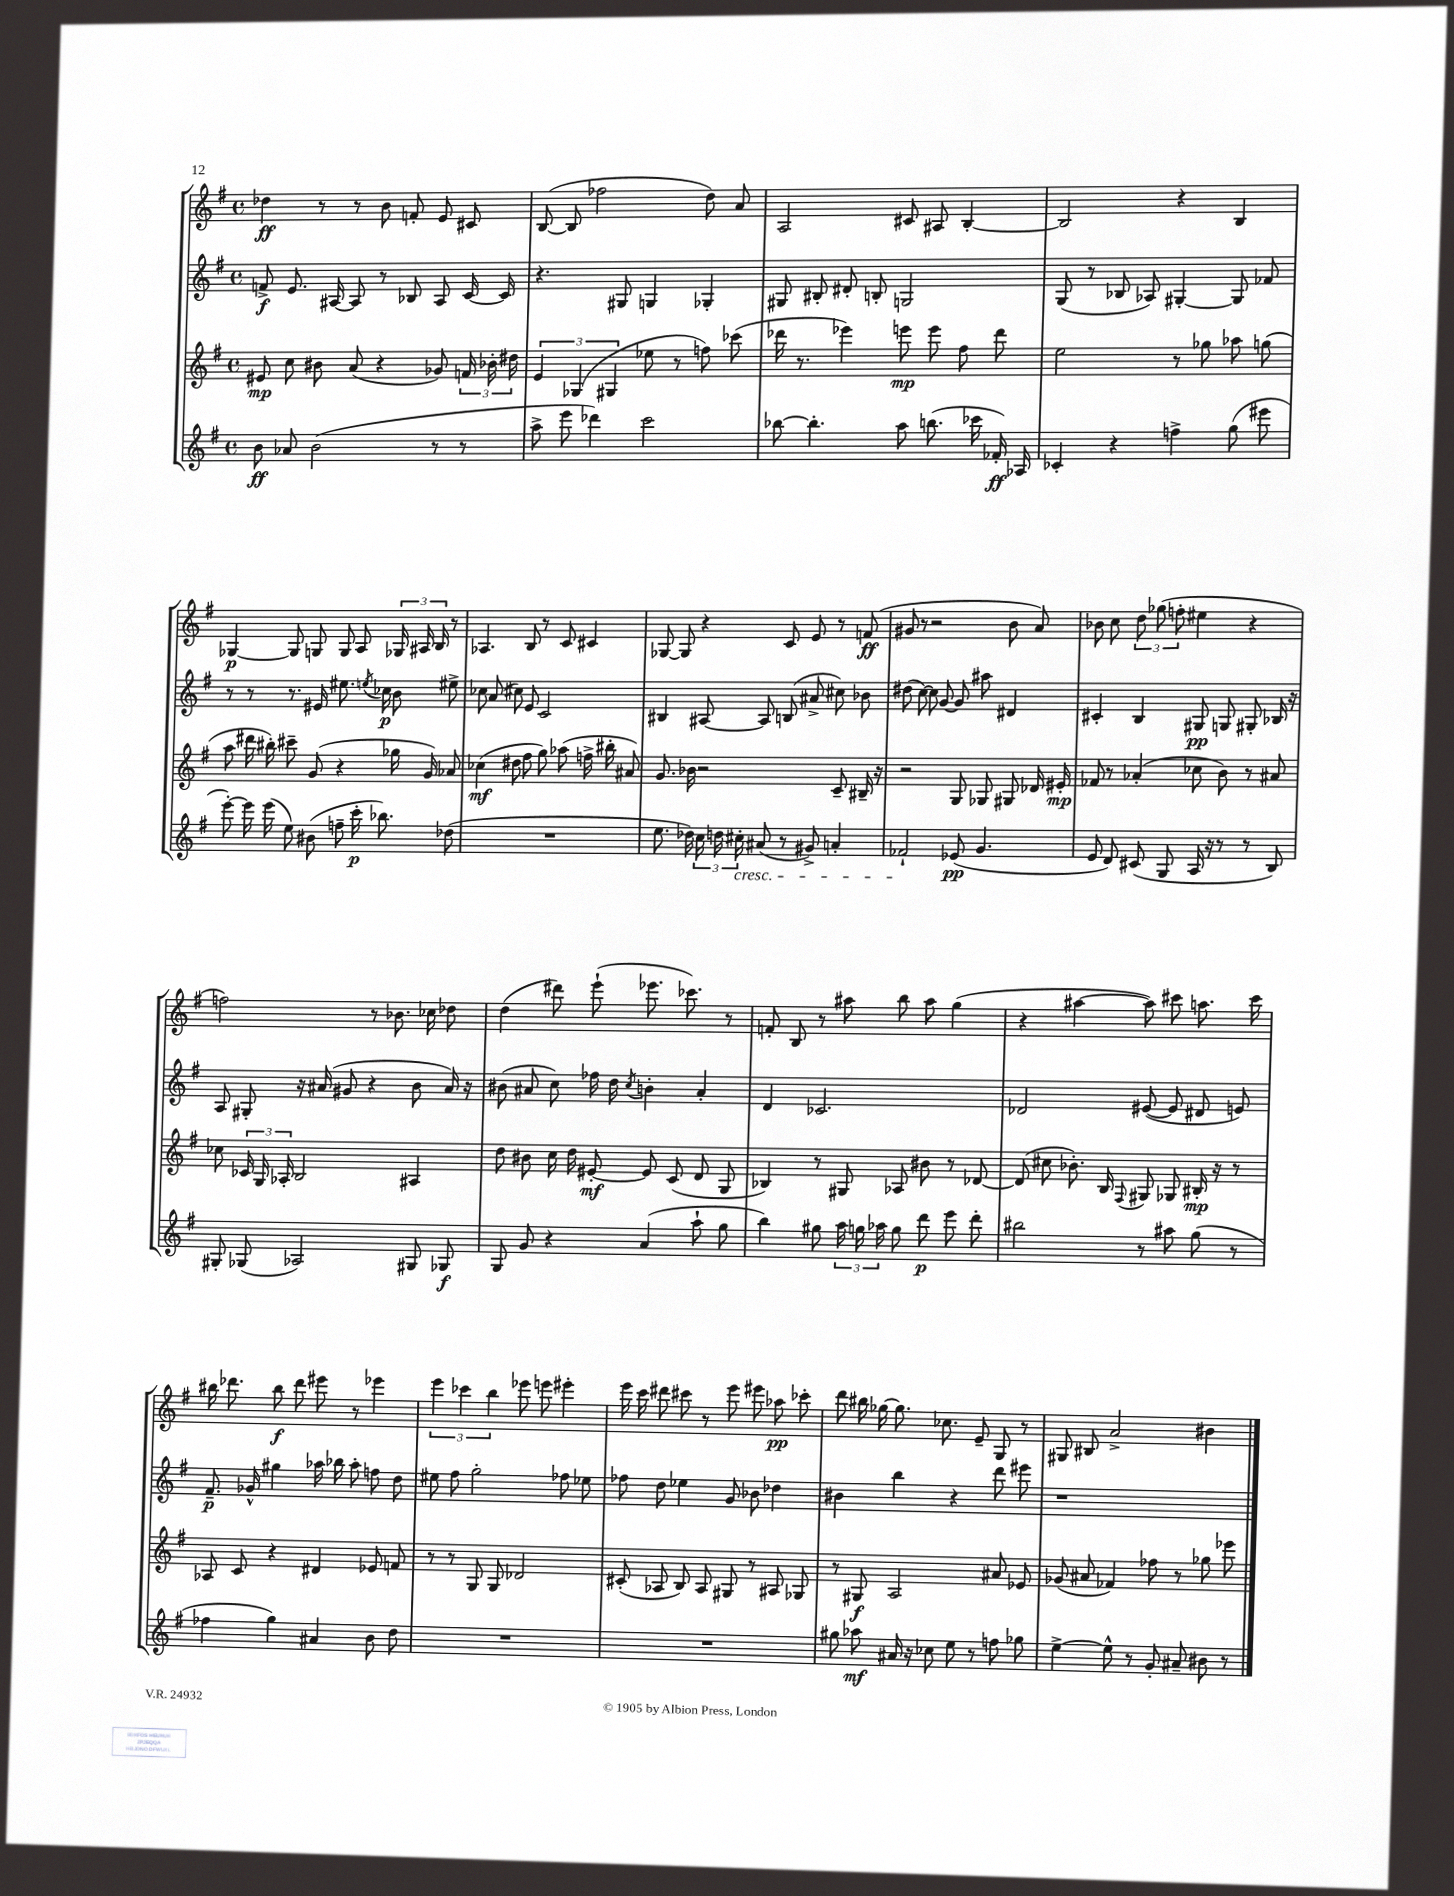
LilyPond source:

<<
\new StaffGroup <<
\new Staff = "s0" {
    \clef treble \key g \major \defaultTimeSignature \time 4/4
    \autoBeamOff des''4\ff r8 r8 b'8 f'8-. e'8 cis'8 |
    b8~( b8 fes''2 d''8) a'8 |
    a2 cis'8 ais8 b4~-. |
    b2 r4 b4 |
    ges4~\p ges8 g8 g8 a8 \tuplet 3/2 { ges16 ais16 b16 } r8 |
    aes4. b8 r8 c'8 cis'4 |
    ges8~ ges8 r4 c'8 e'8 r8 f'8\ff( |
    gis'8 r8 r2 b'8 a'8) |
    bes'8 c''8 \tuplet 3/2 { d''8 ges''8( f''8-. } eis''4 r4 |
    f''2) r8 bes'8. ces''16 des''8 |
    d''4( dis'''8) e'''8-!( ees'''8. ces'''8.) r8 |
    f'8-. b8 r8 ais''8 b''8 ais''8 g''4( |
    r4 ais''4~ ais''8) cis'''8 a''8. cis'''16 |
    bis''16 des'''8. bis''8\f des'''8 eis'''8 r8 ees'''4 |
    \tuplet 3/2 { e'''4 ces'''4 b''4 } ees'''8 e'''8 eis'''4-. |
    e'''16 c'''16 dis'''8 cis'''8 r8 e'''8 eis'''8 aes''8\pp ces'''8-. |
    d'''8 bis''16 ges''16~ ges''8. ces''8. e'8-- g8 r8 |
    gis8 bis8 a'2-> bis'4 \bar "|." |
}
\new Staff = "s1" {
    \clef treble \key g \major \defaultTimeSignature \time 4/4
    \autoBeamOff f'8->\f e'8. ais16~ ais8 r8 bes8 ais8 c'16~ c'16 |
    r4. gis8 g4 ges4-. |
    gis8 bis8-. dis'8-. b8-. g2 |
    g8( r8 bes8 aes8) gis4~-. gis8 fes'8 |
    r8 r8 r8. eis'16 eis''8. \acciaccatura { e''8 } ces''16\p b'8 eis''8-> |
    ces''8 a'8( cis''8) e'8 c'2 |
    bis4 ais8~ ais8 b8( ais'8-> cis''8) bes'8 |
    dis''8( c''8~) c''8 g'8~ g'8 ais''8 dis'4 |
    cis'4-. b4 gis8\pp g8 gis8-. bes16 r16 |
    a8 gis8-. r16 ais'16( gis'8 r4 b'8 ais'16) r16 |
    bis'8( ais'8 c''8) fes''16 d''16 \acciaccatura { c''8 } b'4-. ais'4-. |
    d'4 ces'2. |
    des'2 eis'8~( eis'8 dis'8 e'8) |
    fis'8.--\p ges'16-^ gis''4 aes''16 bes''16 aes''8-. f''8 d''8 |
    eis''8 fis''8 g''2-. fes''8 ees''8 |
    fes''8 d''8 ees''4 g'8 bes'8 des''4 |
    bis'4 b''4 r4 d'''8 eis'''8 |
    r1 \bar "|." |
}
\new Staff = "s2" {
    \clef treble \key g \major \defaultTimeSignature \time 4/4
    \autoBeamOff eis'8\mp c''8 bis'8 a'8( r4 ges'8) \tuplet 3/2 { f'16 bes'16-. dis''16 } |
    \tuplet 3/2 { e'4 ges4( gis4 } ees''8 r8 f''8) ces'''8( |
    des'''16 r8. ees'''4) e'''8\mp e'''8 fis''8 des'''8 |
    e''2 r8 ges''8 aes''8 g''8( |
    a''8 dis'''16 bis''16-.) cis'''8-- g'8( r4 ges''16 g'16) aes'8 |
    ces''4\mf( dis''8 fis''8 g''8) aes''8( f''16-> bis''16-. ais'8) |
    g'8. bes'16 r2 c'8-- bis16-- r16 |
    r2 g8 ges8 gis8 des'16 eis'16-.\mp |
    fes'8 r8 aes'4-.( ces''8 b'8) r8 ais'8 |
    ces''8 \tuplet 3/2 { ces'16 g16 aes16-. } b2 ais4 |
    d''8 bis'8 c''16 d''16 eis'8~-.\mf eis'8 c'8( d'8 g8 |
    bes4) r8 gis8 aes8 bis'8 r8 des'8~ |
    des'8( cis''8 bes'8.-.) b16 \appoggiatura { fis8 } gis8 ges8 bis16-.\mp r16 r8 |
    aes8 c'8 r4 dis'4 ees'8 f'8 |
    r8 r8 g8 g8 des'2 |
    cis'8-.( aes8 b8) aes8 gis8 r8 ais8 ges8 |
    r8 gis8\f a2 ais'8 ees'8 |
    ges'8( ais'8 fes'4) fes''8 r8 ges''8 ees'''8 \bar "|." |
}
\new Staff = "s3" {
    \clef treble \key g \major \defaultTimeSignature \time 4/4
    \autoBeamOff b'8\ff aes'8 b'2( r8 r8 |
    a''8-> e'''8 des'''4) c'''2 |
    bes''8~ bes''4.-. a''8 b''8.( ces'''16 fes'16-.\ff) aes16 |
    ces'4-. r4 f''4-> g''8( eis'''8 |
    e'''8~-.) e'''16 e'''16( e''8) bis'8( f''8-- c'''16-.\p bes''8.) des''8( |
    R1 |
    e''8. des''16) \tuplet 3/2 { c''16 d''16 cis''16-.\cresc } ais'8( r8 gis'8->) a'4-. |
    fes'2-!\! ees'8\pp( g'4. |
    e'8 d'8) cis'8( g8 a16 r16 r8 r8 b8) |
    gis8-. ges8( aes2) gis8 ges8\f |
    g8 g'8 r4 a'4( a''8-! g''8 |
    b''4) gis''8 \tuplet 3/2 { a''16 g''16 aes''16 } g''8 d'''8\p e'''8 d'''8-. |
    bis''2 r8 ais''8 g''8( r8 |
    fes''4 g''4) ais'4 b'8 d''8 |
    R1 |
    R1 |
    gis''8 aes''8\mf ais'16 r16 ces''8 e''8 r8 f''8 ges''8 |
    e''4~-> e''8-^ r8 g'8-. ais'8-- bis'8 r8 \bar "|." |
}
>>
>>
\layout { \context { \Score \remove "Bar_number_engraver" } }
